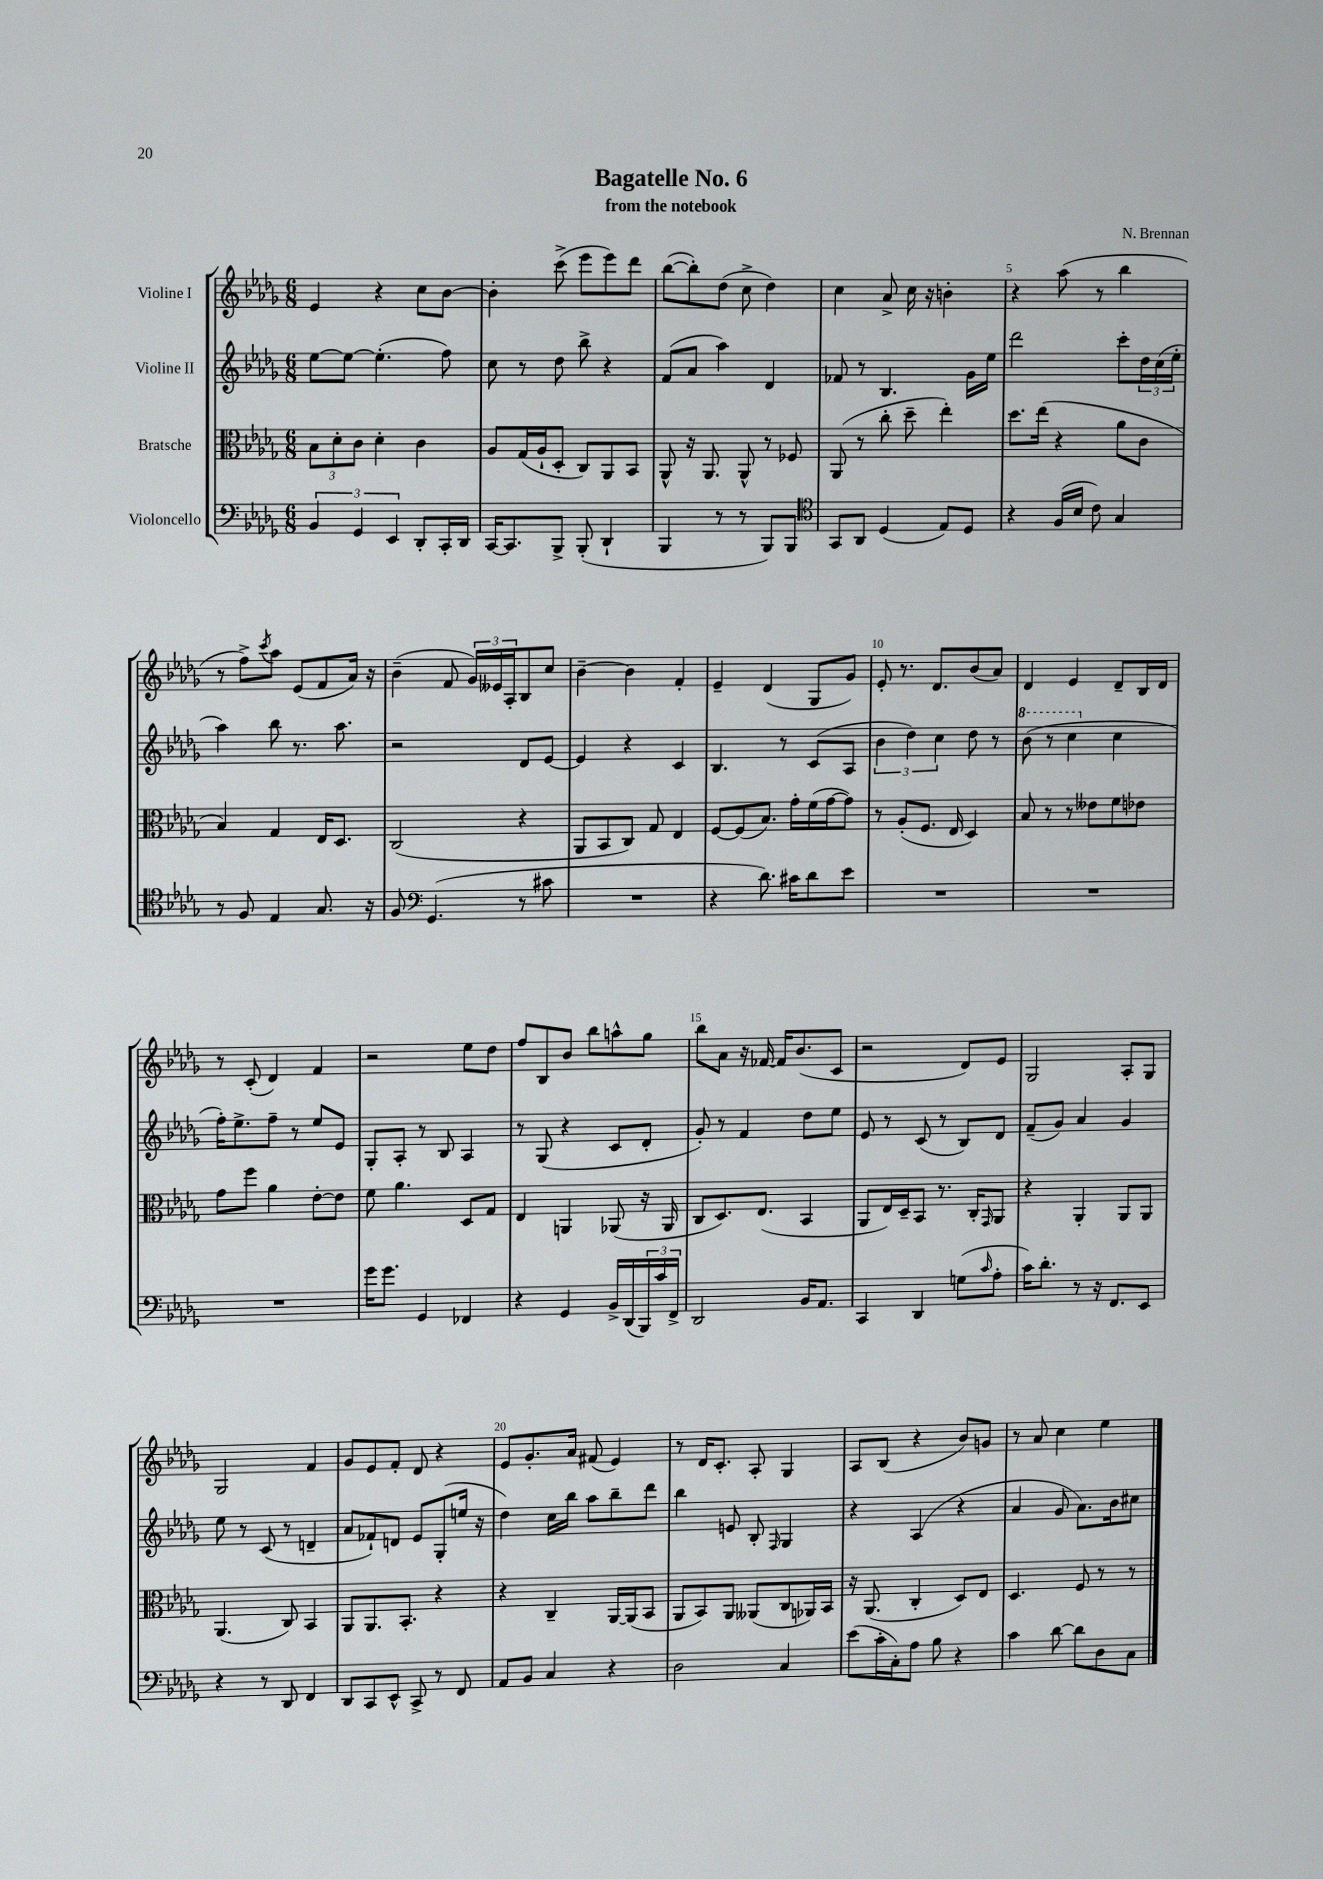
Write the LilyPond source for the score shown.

\header { title = "Bagatelle No. 6" composer = "N. Brennan" subtitle = "from the notebook" }
<<
\new StaffGroup <<
\new Staff = "s0" \with { instrumentName = "Violine I" } {
    \clef treble \key des \major \numericTimeSignature \time 6/8
    ees'4 r4 c''8 bes'8~ |
    bes'4-. c'''8->( ees'''8 ees'''8) des'''8 |
    bes''8~( bes''8-.) des''8( c''8-> des''4) |
    c''4 aes'8-> c''16 r16 b'4-. |
    r4 aes''8( r8 bes''4 |
    r8 f''8->) \acciaccatura { c'''8 } aes''8 ees'8( f'8 aes'16) r16 |
    bes'4--( f'8 \tuplet 3/2 { ges'16) eeses'16 aes16-. } bes8 c''8 |
    bes'4~-- bes'4 f'4-. |
    ees'4-- des'4( ges8 ges'8) |
    ees'8-. r8. des'8. bes'8( aes'8) |
    des'4 ees'4 des'8-- bes16 des'16 |
    r8 c'8-.( des'4) f'4 |
    r2 ees''8 des''8 |
    f''8 bes8 bes'8 bes''8 a''8-^ ges''8 |
    bes''8 aes'8 r16 fes'16~ fes'16 bes'8.( c'8 |
    r2 des'8) ees'8 |
    ges2 aes8-. ges8 |
    ges2 f'4 |
    ges'8 ees'8 f'8-. des'8 r4 |
    ees'8 ges'8.-. aes'16 fis'8( ees'4) |
    r8 des'16 c'8.-. aes8-. ges4 |
    aes8 bes8( r4 bes'8) g'8 |
    r8 aes'8 c''4 ees''4 \bar "|." |
}
\new Staff = "s1" \with { instrumentName = "Violine II" } {
    \clef treble \key des \major \numericTimeSignature \time 6/8
    ees''8~ ees''8~ ees''4.-.( f''8) |
    c''8 r8 des''8 bes''8-> r4 |
    f'8( aes'8 aes''4) des'4 |
    fes'8 r8 bes4. ges'16 ees''16 |
    des'''2 c'''8-. \tuplet 3/2 { des''16 c''16( ees''16-. } |
    aes''4) bes''8 r8. aes''8. |
    r2 des'8 ees'8~ |
    ees'4 r4 c'4 |
    bes4. r8 c'8( aes8 |
    \tuplet 3/2 { bes'4 des''4) c''4 } des''8 r8 |
    \ottava #1 bes''8( r8 c'''4 \ottava #0 c''4 |
    f''16-.) ees''8.-> f''8-- r8 ees''8 ees'8 |
    ges8-. aes8-. r8 bes8 aes4 |
    r8 ges8( r4 c'8 des'8-. |
    ges'8-.) r8 f'4 des''8 ees''8 |
    ees'8 r8 c'8( r8 bes8) des'8 |
    f'8--( ges'8) aes'4 ges'4 |
    ees''8 r8 c'8( r8 d'4-- |
    aes'8 fes'8-!) d'8 ees'8 ges8-.( e''16 r16 |
    des''4) c''16 bes''16 aes''8 bes''8-- des'''8 |
    bes''4 e'8 bes8-. \grace { f16 } ges4 |
    r4 aes4( r4 |
    aes'4 ges'8 aes'8.) bes'16 cis''8 \bar "|." |
}
\new Staff = "s2" \with { instrumentName = "Bratsche" } {
    \clef alto \key des \major \numericTimeSignature \time 6/8
    \tuplet 3/2 { bes8 des'8-. c'8 } des'4-. c'4 |
    aes8 ges16( aes16-! des8-. c8) aes,8 bes,8 |
    aes,8-^ r16 aes,8. aes,8-^ r8 fes8 |
    aes,8( r8 c''8-. des''8-- ees''4-.) |
    des''8. ees''16( r4 aes'8 c'8 |
    bes4) ges4 ees16 des8. |
    c2( r4 |
    aes,8 bes,8 c8) ges8 ees4 |
    f8~ f8( bes8.) ges'16-. f'16( ges'16~ ges'8) |
    r8 aes8-.( f8. ees16 des4) |
    bes8 r8 r8 eeses'8 f'8 ees'8 |
    ges'8 f''8 aes'4 ees'8~-. ees'8 |
    f'8 aes'4. des8 ges8 |
    ees4 a,4 aes,8( r16 aes,16 |
    c8 des8.) ees8.( bes,4 |
    aes,8 ees16) des16-- bes,8 r8. c16-. \grace { ges,16 } aes,8 |
    r4 aes,4-. aes,8 aes,8 |
    aes,4.( c8) bes,4 |
    aes,8 aes,8. bes,8.-. r4 |
    r4 c4-- aes,16~ aes,16( bes,8 |
    aes,8 bes,8) aes,8 aeses,8( c8 aes,16) bes,16 |
    r16 aes,8.( c4-. des8) ees8 |
    des4. f8 r8 r8 \bar "|." |
}
\new Staff = "s3" \with { instrumentName = "Violoncello" } {
    \clef bass \key des \major \numericTimeSignature \time 6/8
    \tuplet 3/2 { bes,4 ges,4 ees,4 } des,8-. c,16-. des,16 |
    c,16~ c,8. bes,,8-> bes,,8-.( des,4-! |
    bes,,4 r8 r8 bes,,8) bes,,8 |
    \clef tenor ges,8 aes,8 des4( ees8) des8 |
    r4 f16( bes16 c'8) ges4 |
    r8 f8 ees4 ges8. r16 |
    f8 \clef bass ges,4.( r8 cis'8 |
    R2. |
    r4 des'8.) cis'16 des'8 ees'8 |
    R2. |
    R2. |
    R2. |
    ges'16 ges'8. ges,4 fes,4 |
    r4 ges,4 bes,16-> des,16( \tuplet 3/2 { bes,,16) c'16 f,16-> } |
    des,2 bes,16 aes,8. |
    c,4 des,4 g8( \grace { c'16 } aes8-. |
    c'16) des'8.-. r8 r16 f,8. ees,8 |
    r4 r8 des,8 f,4 |
    des,8 c,8 ees,8-^ c,8-> r8 f,8 |
    aes,8 bes,8 c4 r4 |
    des2 c4 |
    ees'8( c'16-. c16-.) aes8 bes8 r4 |
    c'4 des'8~ des'8 des8 c8 \bar "|." |
}
>>
>>
\layout { \context { \Score \override BarNumber.break-visibility = ##(#f #t #t) barNumberVisibility = #(every-nth-bar-number-visible 5) } }
